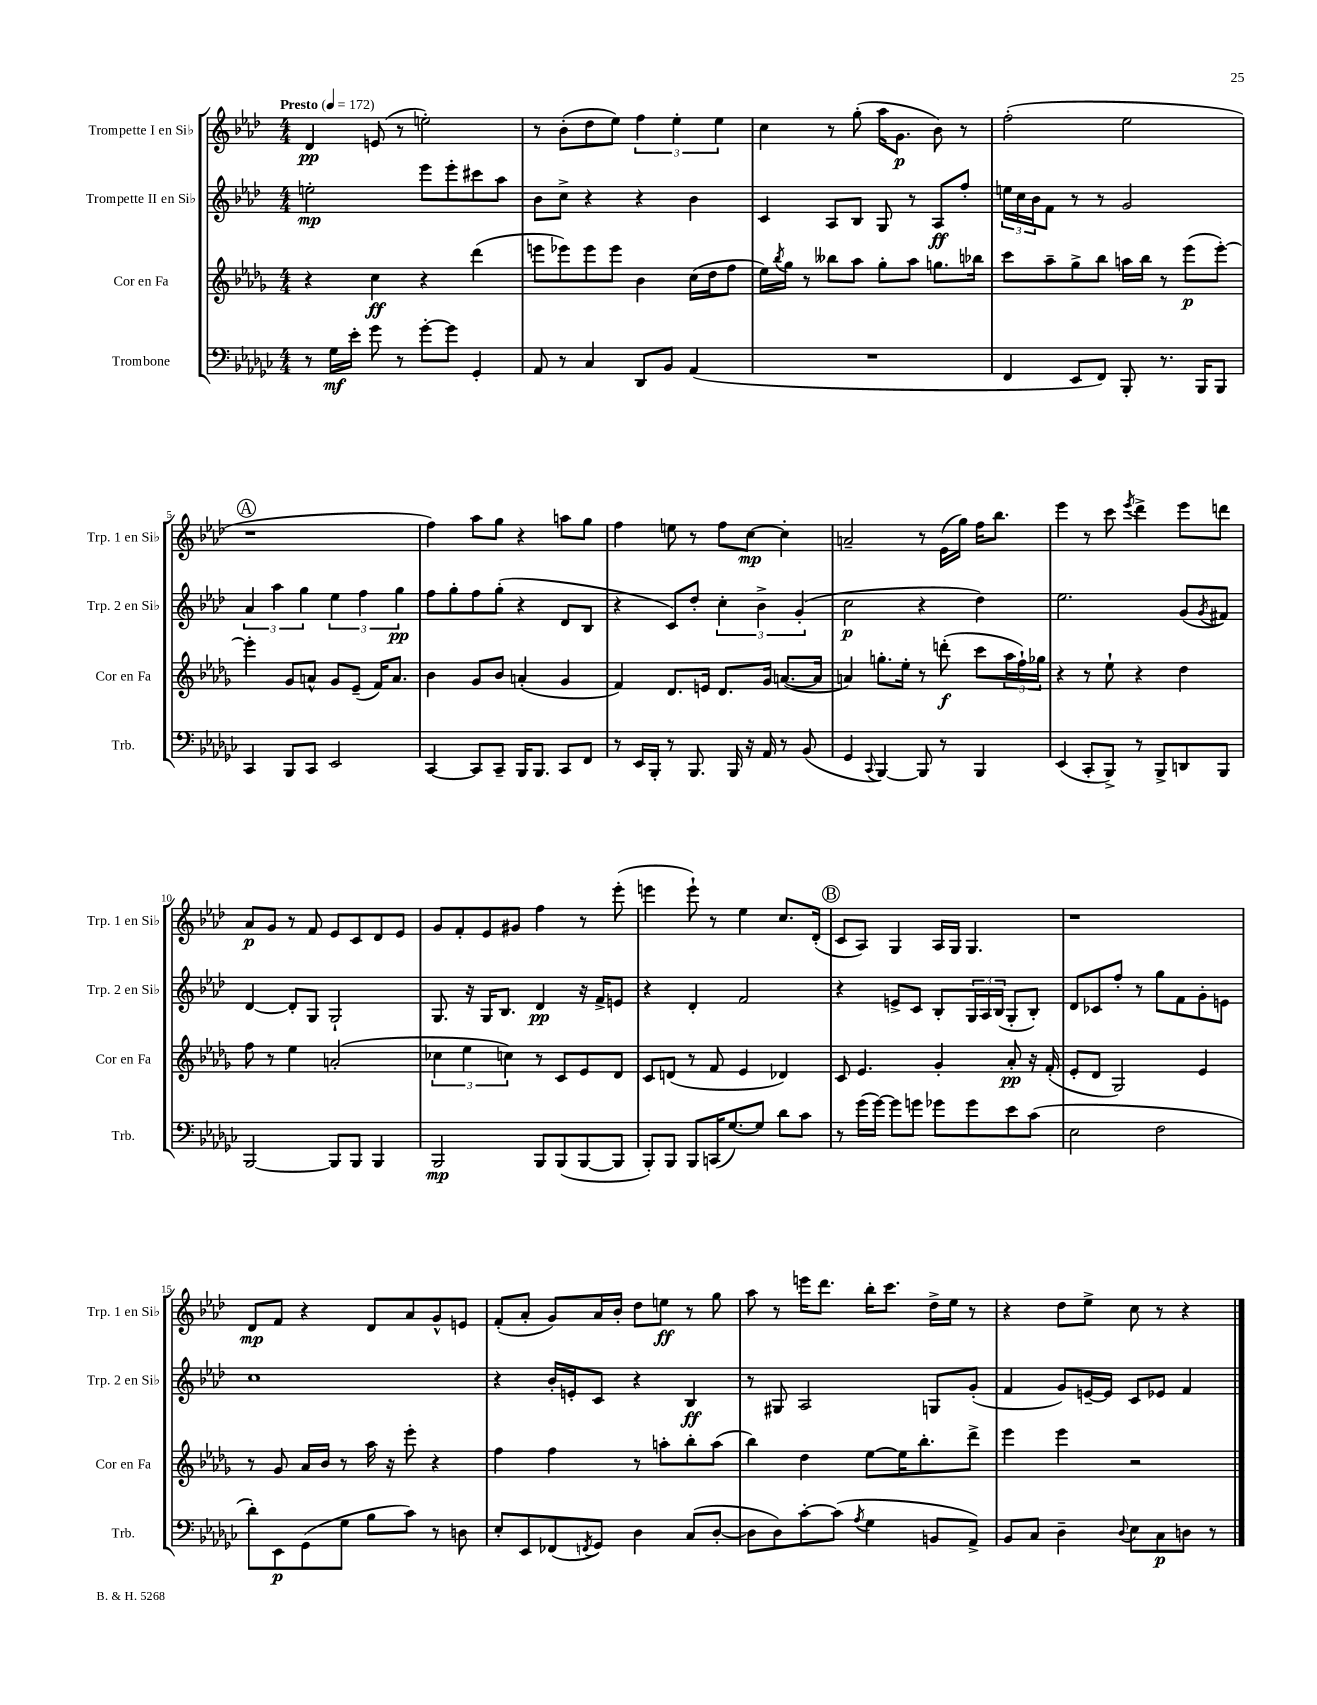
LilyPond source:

<<
\new StaffGroup <<
\new Staff = "s0" \with { instrumentName = "Trompette I en Sib" shortInstrumentName = "Trp. 1 en Sib" } {
    \clef treble \key aes \major \numericTimeSignature \time 4/4 \tempo "Presto" 4 = 172
    des'4\pp e'8( r8 e''2-.) |
    r8 bes'8-.( des''8 ees''8) \tuplet 3/2 { f''4 ees''4-. ees''4 } |
    c''4 r8 g''8-.( aes''16 g'8.\p bes'8) r8 |
    f''2-.( ees''2 |
    \mark \markup { \circle "A" } r1 |
    f''4) aes''8 g''8 r4 a''8 g''8 |
    f''4 e''8 r8 f''8 c''8~\mp c''4-. |
    a'2-- r8 ees'16( g''16) f''16 bes''8. |
    ees'''4 r8 c'''8 \acciaccatura { ees'''8 } des'''4-> ees'''8 d'''8 |
    aes'8\p g'8 r8 f'8 ees'8 c'8 des'8 ees'8 |
    g'8 f'8-. ees'8 gis'8 f''4 r8 ees'''8-.( |
    e'''4 e'''8-!) r8 ees''4 c''8. des'16-.( |
    \mark \markup { \circle "B" } c'8 aes8) g4 aes16 g16 g4. |
    r1 |
    des'8\mp f'8 r4 des'8 aes'8 g'8-^ e'8 |
    f'8-.( aes'8-. g'8) aes'16 bes'16-. des''8 e''8\ff r8 g''8 |
    aes''8 r8 e'''16 des'''8. bes''16-. c'''8. des''16-> ees''16 r8 |
    r4 des''8 ees''8-> c''8 r8 r4 \bar "|." |
}
\new Staff = "s1" \with { instrumentName = "Trompette II en Sib" shortInstrumentName = "Trp. 2 en Sib" } {
    \clef treble \key aes \major \numericTimeSignature \time 4/4
    e''2-.\mp ees'''8 ees'''8-. cis'''8 aes''8 |
    bes'8 c''8-> r4 r4 bes'4 |
    c'4 aes8 bes8 g8 r8 aes8\ff f''8-. |
    \tuplet 3/2 { e''16 c''16 bes'16 } f'8 r8 r8 g'2 |
    \mark \markup { \circle "A" } \tuplet 3/2 { aes'4 aes''4 g''4 } \tuplet 3/2 { ees''4 f''4 g''4\pp } |
    f''8 g''8-. f''8 g''8-.( r4 des'8 bes8 |
    r4 c'8) des''8-. \tuplet 3/2 { c''4-. bes'4-> g'4-.( } |
    c''2\p r4 des''4) |
    ees''2. g'8( \acciaccatura { g'8 } fis'8) |
    des'4~ des'8-. g8 g2-! |
    g8. r16 g16 bes8. des'4\pp r16 f'16-> e'8 |
    r4 des'4-. f'2 |
    \mark \markup { \circle "B" } r4 e'8-> c'8 bes8-. \tuplet 3/2 { g16 aes16 bes16( } g8-. bes8-.) |
    des'8 ces'8 f''8-. r8 g''8 f'8 g'8-. e'8 |
    c''1 |
    r4 bes'16-. e'16-. c'8 r4 bes4\ff |
    r8 gis8 aes2 g8 g'8-.( |
    f'4 g'8) e'16~-- e'16 c'8 ees'8 f'4 \bar "|." |
}
\new Staff = "s2" \with { instrumentName = "Cor en Fa" shortInstrumentName = "Cor en Fa" } {
    \clef treble \key des \major \numericTimeSignature \time 4/4
    r4 c''4\ff r4 des'''4( |
    e'''8 ees'''8) ees'''8 ees'''8 bes'4 c''16( des''16 f''8 |
    ees''16) \acciaccatura { bes''8 } ges''16 r8 beses''8 aes''8 ges''8-. aes''8 g''8. bes''16 |
    c'''8 aes''8-- ges''8-> bes''8 a''16 bes''16 r8 ees'''8\p( ees'''8~-.) |
    \mark \markup { \circle "A" } ees'''4-. ges'8 a'8-^ ges'8 ees'8--( f'16) a'8. |
    bes'4 ges'8 bes'8 a'4-.( ges'4 |
    f'4) des'8. e'16 des'8. ges'16 a'8.~( a'16 |
    a'4) g''8.-. ees''16-. r8 d'''8-.\f( c'''8 \tuplet 3/2 { aes''16 f''16-!) ges''16 } |
    r4 r8 ees''8-! r4 des''4 |
    f''8 r8 ees''4 a'2-.( |
    \tuplet 3/2 { ces''4 ees''4 c''4) } r8 c'8 ees'8 des'8 |
    c'8 d'8( r8 f'8 ees'4 des'4) |
    \mark \markup { \circle "B" } c'8 ees'4. ges'4-. aes'8-.\pp r16 f'16-.( |
    ees'8-. des'8 ges2) ees'4 |
    r8 ges'8 aes'16 bes'16 r8 aes''16 r16 ees'''8-. r4 |
    f''4 f''4 r8 a''8-. bes''8-. a''8( |
    bes''4) des''4 ees''8~ ees''16 bes''8.-. des'''8-> |
    ees'''4 ees'''4 r2 \bar "|." |
}
\new Staff = "s3" \with { instrumentName = "Trombone" shortInstrumentName = "Trb." } {
    \clef bass \key ges \major \numericTimeSignature \time 4/4
    r8 ges16\mf ees'16-. ges'8 r8 ges'8~-. ges'8 ges,4-. |
    aes,8 r8 ces4 des,8 bes,8 aes,4( |
    R1 |
    f,4 ees,8 f,8) bes,,8-. r8. bes,,16 bes,,8 |
    \mark \markup { \circle "A" } ces,4 bes,,8 ces,8 ees,2 |
    ces,4~ ces,8 ces,8-- bes,,16 bes,,8. ces,8 f,8 |
    r8 ees,16 bes,,16-. r8 bes,,8. bes,,16 r16 aes,16 r8 bes,8( |
    ges,4 \appoggiatura { ces,8 } bes,,4~) bes,,8 r8 bes,,4 |
    ees,4( ces,8-. bes,,8->) r8 bes,,8-> d,8 bes,,8 |
    bes,,2~ bes,,8 bes,,8 bes,,4 |
    bes,,2\mp bes,,8 bes,,8( bes,,8~ bes,,8 |
    bes,,8-.) bes,,8 bes,,8 c,16( ges8.~) ges8 des'8 ces'8 |
    \mark \markup { \circle "B" } r8 ges'16( ges'16~) ges'8 g'8 ges'8 ges'8 ees'8 ces'8( |
    ees2 f2 |
    des'8-.) ees,8\p ges,8( ges8 bes8 ces'8) r8 d8 |
    ees8-. ees,8 fes,8( \acciaccatura { f,8 } ges,8) des4 ces8( des8~-. |
    des8 des8) ces'8~-. ces'8( \acciaccatura { aes8 } ges4 b,8 aes,8->) |
    bes,8 ces8 des4-- \appoggiatura { des8 } ees8 ces8\p d8 r8 \bar "|." |
}
>>
>>
